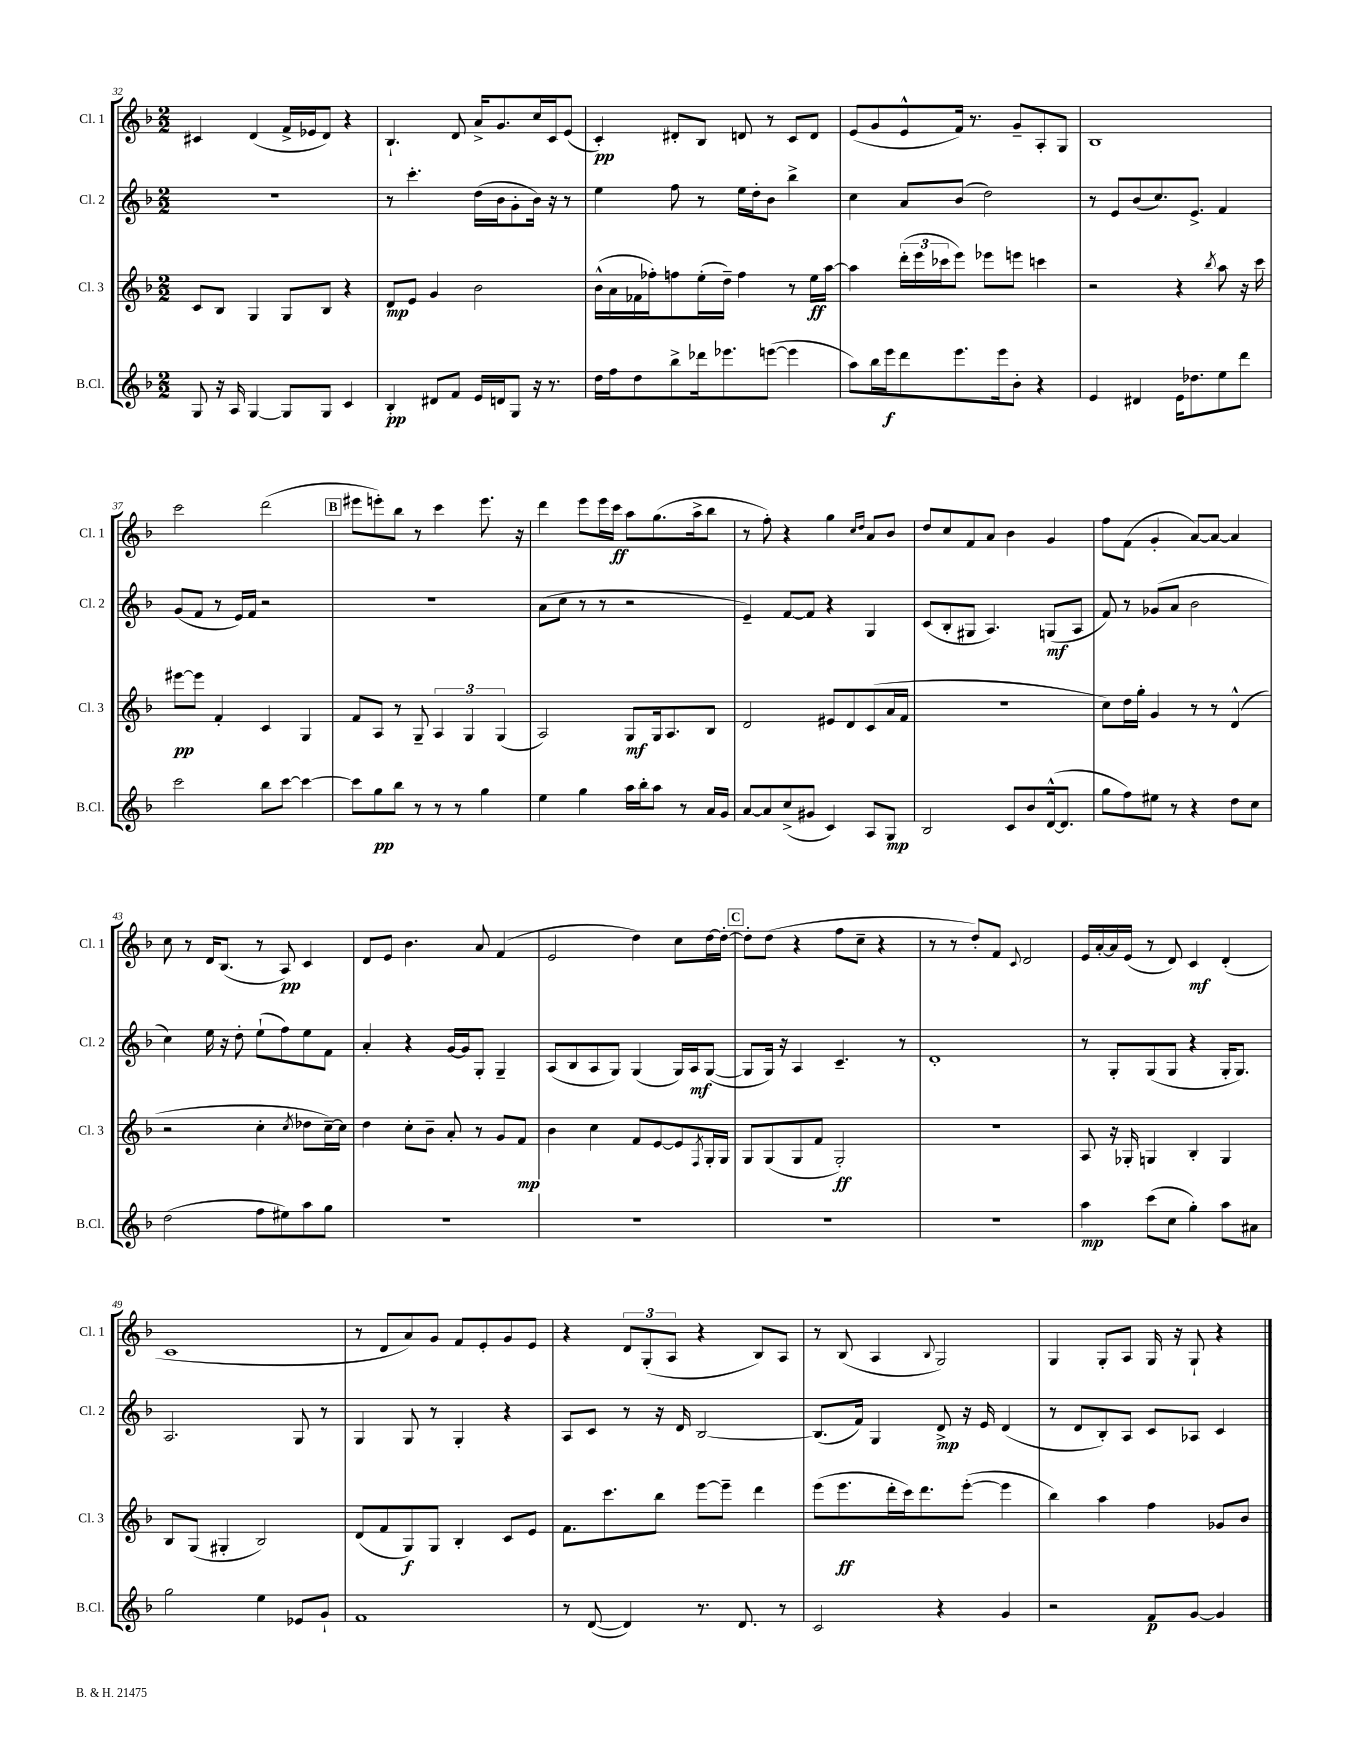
<<
\new StaffGroup <<
\new Staff = "s0" \with { instrumentName = "Cl. 1" shortInstrumentName = "Cl. 1" } {
    \clef treble \key f \major \numericTimeSignature \time 2/2
    cis'4 d'4( f'16-> ees'16 d'8) r4 |
    bes4.-! d'8 a'16-> g'8. c''16 c'16 e'8( |
    c'4-.\pp) dis'8-. bes8 d'8 r8 c'8 d'8 |
    e'8( g'8 e'8-^ f'16) r8. g'8-- a8-. g8 |
    bes1 |
    c'''2 d'''2( |
    \mark \markup { \box "B" } eis'''8 e'''8-.) bes''8 r8 c'''4 e'''8. r16 |
    d'''4 e'''8 e'''16 c'''16\ff a''8 g''8.( a''16-> bes''8 |
    r8 f''8-.) r4 g''4 \grace { c''16 d''16 } a'8 bes'8 |
    d''8 c''8 f'8 a'8 bes'4 g'4 |
    f''8 f'8( g'4-. a'8~) a'8~ a'4 |
    c''8 r8 d'16 bes8.( r8 a8\pp) c'4 |
    d'8 e'8 bes'4. a'8 f'4( |
    e'2 d''4) c''8 d''16~ d''16~-. |
    \mark \markup { \box "C" } d''8-. d''8( r4 f''8 c''8-- r4 |
    r8 r8 d''8-.) f'8 \appoggiatura { c'8 } d'2 |
    e'16 a'16~-. a'16 e'16( r8 d'8) c'4\mf d'4-.( |
    c'1 |
    r8 d'8 a'8) g'8 f'8 e'8-. g'8 e'8 |
    r4 \tuplet 3/2 { d'8 g8-.( a8 } r4 bes8) a8 |
    r8 bes8( a4 \appoggiatura { bes8 } g2) |
    g4 g8-. a8 g16 r16 g8-! r4 \bar "|." |
}
\new Staff = "s1" \with { instrumentName = "Cl. 2" shortInstrumentName = "Cl. 2" } {
    \clef treble \key f \major \numericTimeSignature \time 2/2
    R1 |
    r8 c'''4.-. d''16( bes'16 g'8-. bes'16) r16 r8 |
    e''4 f''8 r8 e''16 d''16-. bes'8 bes''4-> |
    c''4 a'8 bes'8( d''2) |
    r8 e'8 bes'8( c''8.) e'8.-> f'4 |
    g'8( f'8 r8 e'16) f'16 r2 |
    \mark \markup { \box "B" } r1 |
    a'8( c''8 r8 r8 r2 |
    e'4--) f'8~ f'8 r4 g4 |
    c'8( bes8-. gis8 a4.) g8\mf( a8 |
    f'8) r8 ges'8( a'8 bes'2 |
    c''4) e''16 r16 d''8-. e''8-!( f''8) e''8 f'8 |
    a'4-. r4 g'16~ g'16 g8-. g4-- |
    a8( bes8 a8 g8) g4( g16) a16\mf g8~( |
    \mark \markup { \box "C" } g8 g16) r16 a4 c'4.-- r8 |
    d'1-. |
    r8 g8-. g8( g8 r4 g16-. g8.) |
    a2. g8 r8 |
    g4 g8 r8 g4-. r4 |
    a8 c'8 r8 r16 d'16 bes2~ |
    bes8.( f'16) g4 d'8->\mp r16 e'16 d'4( |
    r8 d'8 bes8-.) a8 c'8 aes8 c'4 \bar "|." |
}
\new Staff = "s2" \with { instrumentName = "Cl. 3" shortInstrumentName = "Cl. 3" } {
    \clef treble \key f \major \numericTimeSignature \time 2/2
    c'8 bes8 g4 g8 bes8 r4 |
    d'8\mp e'8 g'4 bes'2 |
    bes'16-^( a'16 fes'16 fes''16-.) f''8 e''16-.( d''16--) f''4 r8 e''16\ff a''16~ |
    a''4 \tuplet 3/2 { d'''16-.( e'''16 ces'''16 } e'''8) ees'''8 e'''8 c'''4 |
    r2 r4 \acciaccatura { bes''8 } a''8 r16 c'''16 |
    eis'''8~\pp eis'''8 f'4-. c'4 g4 |
    \mark \markup { \box "B" } f'8 a8 r8 g8-- \tuplet 3/2 { a4 g4 g4( } |
    a2) g8\mf g16 a8. bes8 |
    d'2 eis'8 d'8 c'8( a'16 f'16 |
    R1 |
    c''8) d''16 g''16-. g'4 r8 r8 d'4-^( |
    r2 c''4-. \acciaccatura { c''8 } des''8 c''16~--) c''16 |
    d''4 c''8-. bes'8-- a'8-. r8 g'8 f'8\mp |
    bes'4 c''4 f'8 e'8~ e'8 \acciaccatura { f8 } g16-. g16 |
    \mark \markup { \box "C" } g8 g8( g8 f'8 g2-.\ff) |
    R1 |
    a8 r16 ges16-. g4 bes4-. g4 |
    bes8 g8( gis4-. bes2) |
    d'8( f'8 g8\f) g8 bes4-. c'8 e'8 |
    f'8. c'''8. bes''8 e'''8~ e'''8-- d'''4 |
    e'''8( e'''8.\ff d'''16-. c'''16) d'''8. e'''8~-.( e'''4 |
    bes''4) a''4 f''4 ges'8 bes'8 \bar "|." |
}
\new Staff = "s3" \with { instrumentName = "B.Cl." shortInstrumentName = "B.Cl." } {
    \clef treble \key f \major \numericTimeSignature \time 2/2
    g8 r16 a16 g4~ g8 g8 c'4 |
    bes4-.\pp dis'8 f'8 e'16 d'16 g8 r16 r8. |
    d''16 f''16 d''8 bes''8-> des'''16 ees'''8. e'''8~( e'''4 |
    a''8) bes''16 e'''16\f d'''8 e'''8. e'''16 bes'8-. r4 |
    e'4 dis'4 e'16 des''8. e''8 d'''8 |
    c'''2 bes''8 c'''8~ c'''4~ |
    \mark \markup { \box "B" } c'''8 g''8\pp bes''8 r8 r8 r8 g''4 |
    e''4 g''4 a''16 bes''16-. a''8 r8 a'16 g'16 |
    a'8~ a'8 c''8->( gis'8 c'4) a8 g8\mp |
    bes2 c'8 bes'8 d'16~-^( d'8. |
    g''8 f''8) eis''8 r8 r4 d''8 c''8 |
    d''2( f''8 eis''8) a''8 g''8 |
    R1 |
    R1 |
    \mark \markup { \box "C" } R1 |
    R1 |
    a''4\mp c'''8( c''8 g''4-.) a''8 ais'8 |
    g''2 e''4 ees'8 g'8-! |
    f'1 |
    r8 d'8~( d'4) r8. d'8. r8 |
    c'2 r4 g'4 |
    r2 f'8\p g'8~ g'4 \bar "|." |
}
>>
>>
\layout { \context { \Score currentBarNumber = #32 } }
